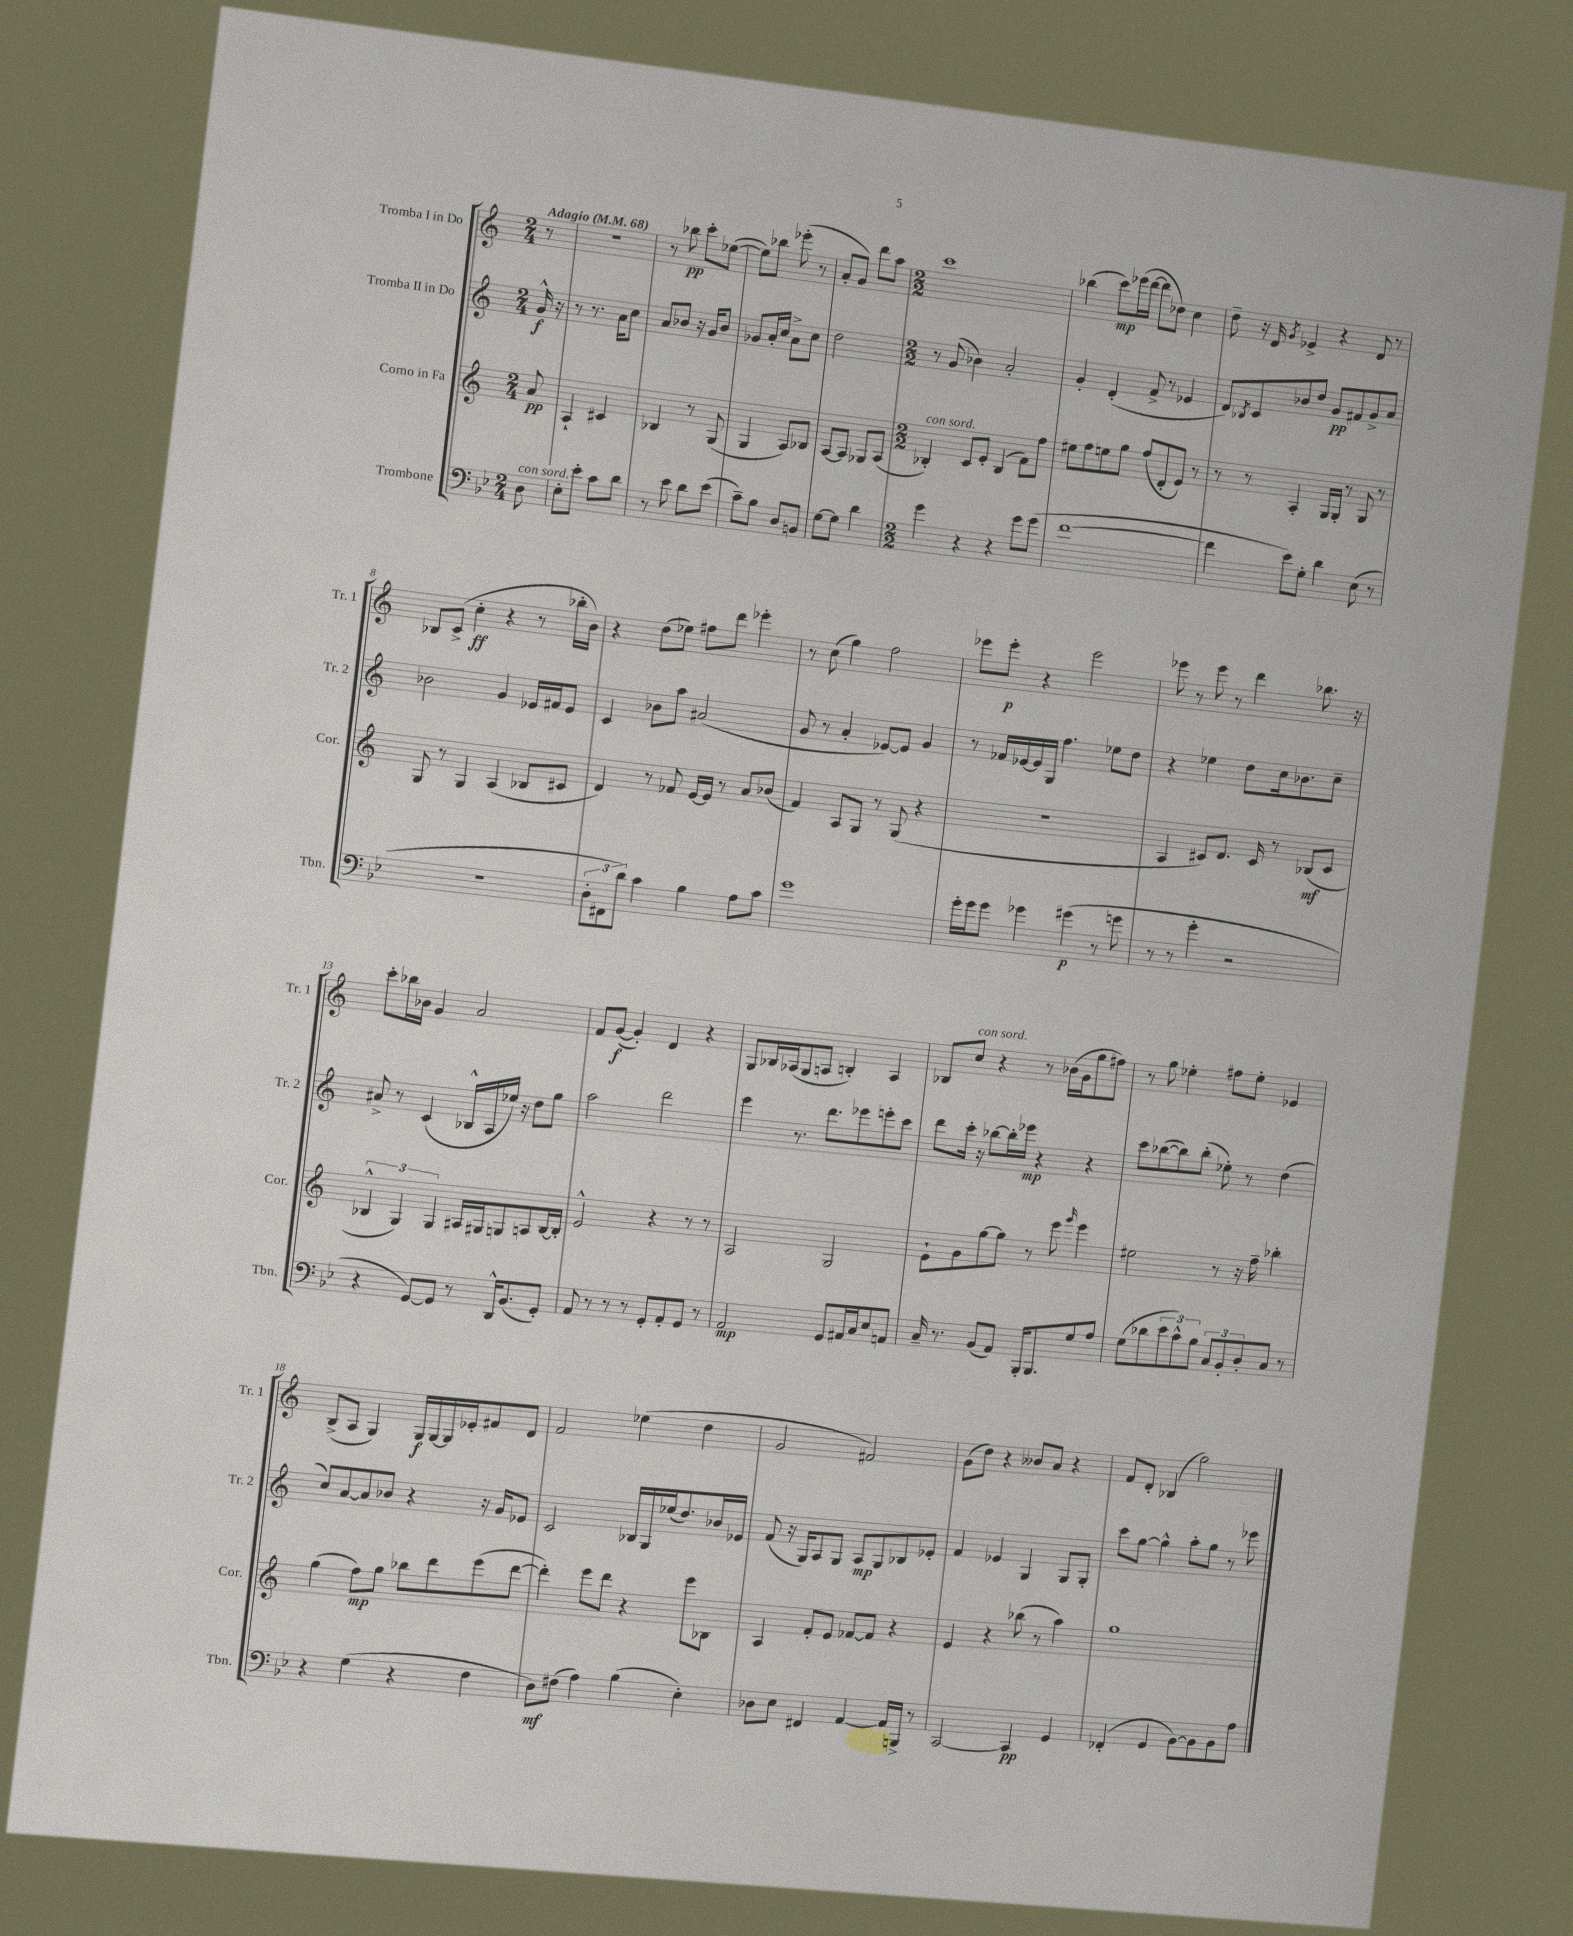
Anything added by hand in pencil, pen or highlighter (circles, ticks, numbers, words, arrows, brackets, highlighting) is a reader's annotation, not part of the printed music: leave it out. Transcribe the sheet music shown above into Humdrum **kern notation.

**kern	**kern	**kern	**kern
*staff4	*staff3	*staff2	*staff1
*clefF4	*clefG2	*clefG2	*clefG2
*k[b-e-]	*k[]	*k[]	*k[]
*M2/4	*M2/4	*M2/4	*M2/4
*MM68	*MM68	*MM68	*MM68
8D	8a	16g^^	8r
.	.	16r	.
=	=	=	=
8E-'	4A`	8r	2r
8e-'	.	8.r	.
8c	4c#	.	.
.	.	16a	.
8d	.	8cc	.
=	=	=	=
8r	4B-	8a	8r
8e-	.	8b-	8bb-
8d	8r	16r	8ccc'
.	.	16g	.
(8e-	(8G	8b-	([8ee-
=	=	=	=
8c~)	4G	8g-	8ee-])
8B-	.	16a'	8bb-
.	.	16cc	.
8D	8A)	8a^	(8eee-'
8BB	8B-	8cc	8r
=	=	=	=
[8G	[8A	2dd	8a'
8G]	8A]	.	8g)
4d	8G-	.	8ddd
.	(8A	.	8aa
=	=	=	=
*M2/2	*M2/2	*M2/2	*M2/2
4g	4B-')	8r	1ccc
.	.	(8g	.
4r	8c	4b-)	.
.	8e'	.	.
4r	(4B-	2a'	.
8g	8f)	.	.
(8g	8ff	.	.
=	=	=	=
[1f	8ee#	4g'	(4bb-
.	8ff	.	.
.	8ee	(4d'	8ccc)
.	8gg	.	(16eee-
.	.	.	[16ddd
.	(8ff	8f^	8ddd]
.	8d'	8r	8dd-)
.	8e)	4e-	4cc
.	8r	.	.
=	=	=	=
4f]	8r	8d)	8dd~
.	.	8qB-	.
.	8r	8c	16r
.	.	.	16d
.	.	.	8qg
8e-)	4A'	8b-	4e-^
8G'	.	8dd	.
4d	16G	8g	4r
.	16G'	.	.
.	8r	8f#	.
(8E-	8G	8g^	8d
8r	8r	8a	8r
=	=	=	=
1r	8G	2b-	8B-
.	8r	.	(8c^
.	4G	.	4cc'
.	(4A	4g	4r
.	8B-	16e-	8r
.	.	16f#	.
.	8c#	8e-	16bb-'
.	.	.	16b)
=	=	=	=
12D'	4d)	4c	4r
12FF#	.	.	.
12d)	.	.	.
4c	8r	8b-	(8dd
.	8f-	8aa	8ee-)
4B-	[16e	(2a#	8ff#
.	16e]	.	.
.	8r	.	8ddd
8A	8a	.	4eee-'
8c	(8b-	.	.
=	=	=	=
1g	4f)	8g	8r
.	.	8r	(8cc
.	8A	4a'	4gg)
.	8G	.	.
.	8r	[8e-)	2ff
.	(8G	8e-]	.
.	4r	4g	.
=	=	=	=
16g'	1r	8r	8eee-
16g	.	.	.
8g	.	16f-	8eee-'
.	.	[16e-	.
4g-	.	16e-]	4r
.	.	16G	.
.	.	4.ff	.
(4g#	.	.	2eee-
8r	.	8ee-	.
8g	.	8dd	.
=	=	=	=
8r	4A	4r	8eee-
8r	.	.	8r
4g'	8c#)	4ee-	8eee-
.	8.d	.	8r
2r	.	8dd	4ddd
.	16c#	.	.
.	8r	16cc	.
.	.	8.b-	.
.	(8B-	.	8.bb-
.	8c#	8cc~	.
.	.	.	16r
=	=	=	=
4r	6B-^^	8a#^	8ccc'
.	.	8r	16bb-
.	6G)	.	.
.	.	.	16b-
[8GG)	.	(4c	4g
.	6G	.	.
8GG]	.	.	.
8r	16A#	16B-^^	2a
.	16G#	16A	.
16DD^^	8G	16ee-)	.
(8.BB-	.	16r	.
.	8A	8dd	.
8GG')	[16B-	8gg	.
.	16B-']	.	.
=	=	=	=
8AA	2e^^	2aa	8f
8r	.	.	([8g
8r	.	.	4g'])
8r	.	.	.
8GG'	4r	2ddd	4d
8AA'	.	.	.
8GG	8r	.	4r
8r	8r	.	.
=	=	=	=
2AA	2A	4eee	8G
.	.	.	16B-
.	.	.	(16A-
.	.	8.r	8G
.	.	.	8A
.	.	8.ddd	.
8GG	2G	.	4B')
16AA#	.	8eee-	.
16C	.	.	.
8E-	.	8eee'	4A
8AA	.	8ccc	.
=	=	=	=
16C~	8e`	8ddd	8B-
8.r	.	.	.
.	8g	16ccc'	8cc
.	.	16r	.
(8BB-	[8gg	[8bb-	4r
8AA)	8gg]	16bb-']	.
.	.	16eee-	.
16BBB-'	8r	4r	8r
8.BBB-	.	.	.
.	8eee	.	(16b-
.	.	.	16g
.	16qqggg	.	.
8G	4eee	4r	8gg
8A	.	.	8ff#)
=	=	=	=
(8G	2ee#	8ccc	8r
8d-	.	([8bb-	8gg
12e-	.	8bb-])	4ee-'
12c^^)	.	.	.
.	.	(8bb-'	.
12B-	.	.	.
12C	8r	8ee-')	8ff#
12BB-'	.	.	.
.	16r	8r	8ee-'
12D'	.	.	.
.	16ff~	.	.
8C	4bb-'	(4dd	4e-
8r	.	.	.
=	=	=	=
4r	(4gg	8cc)	(8B^
.	.	[8a	8A
(4G	8ff)	8a]	4G)
.	8gg	8b-	.
4r	8bb-	4r	16G
.	.	.	[16G
.	8ddd	.	16G]
.	.	.	16e-'
4F	(8eee	16r	8f#
.	.	16g	.
.	[8ddd	8e-	8d
=	=	=	=
8D)	4ddd'])	2c	2f
(8F#	.	.	.
4A)	8eee	.	.
.	8ddd	.	.
(4B-	4r	16B-	(4ee-
.	.	16G	.
.	.	(16ee-	.
.	.	8.dd)	.
4E-')	8eee	.	4dd
.	8B-	16b-	.
.	.	16e-	.
=	=	=	=
8D-	4A	(8f	2g
8E-	.	16r	.
.	.	16G)	.
4FF#	8f'	8A	.
.	8e	8G	.
[4AA	[8f-	8A	2f#)
.	8f-]	8G	.
16AA]	4r	8B-	.
16BBB^	.	.	.
8r	.	8e-'	.
=	=	=	=
[2CC	4e	4f	(8g
.	.	.	8dd)
.	4r	4e-	4r
4CC]	(8bb-	4G	8b--
.	8r	.	8a
4GG	4aa)	8G	4r
.	.	8G'	.
=	=	=	=
(4FF-'	1gg	8ccc	8f
.	.	[8gg	8d'
4GG	.	4gg^^]	(4B-
[8BB-)	.	8aa'	2gg)
8BB-]	.	8gg	.
8BB-	.	8r	.
8A	.	8eee-	.
==	==	==	==
*-	*-	*-	*-
